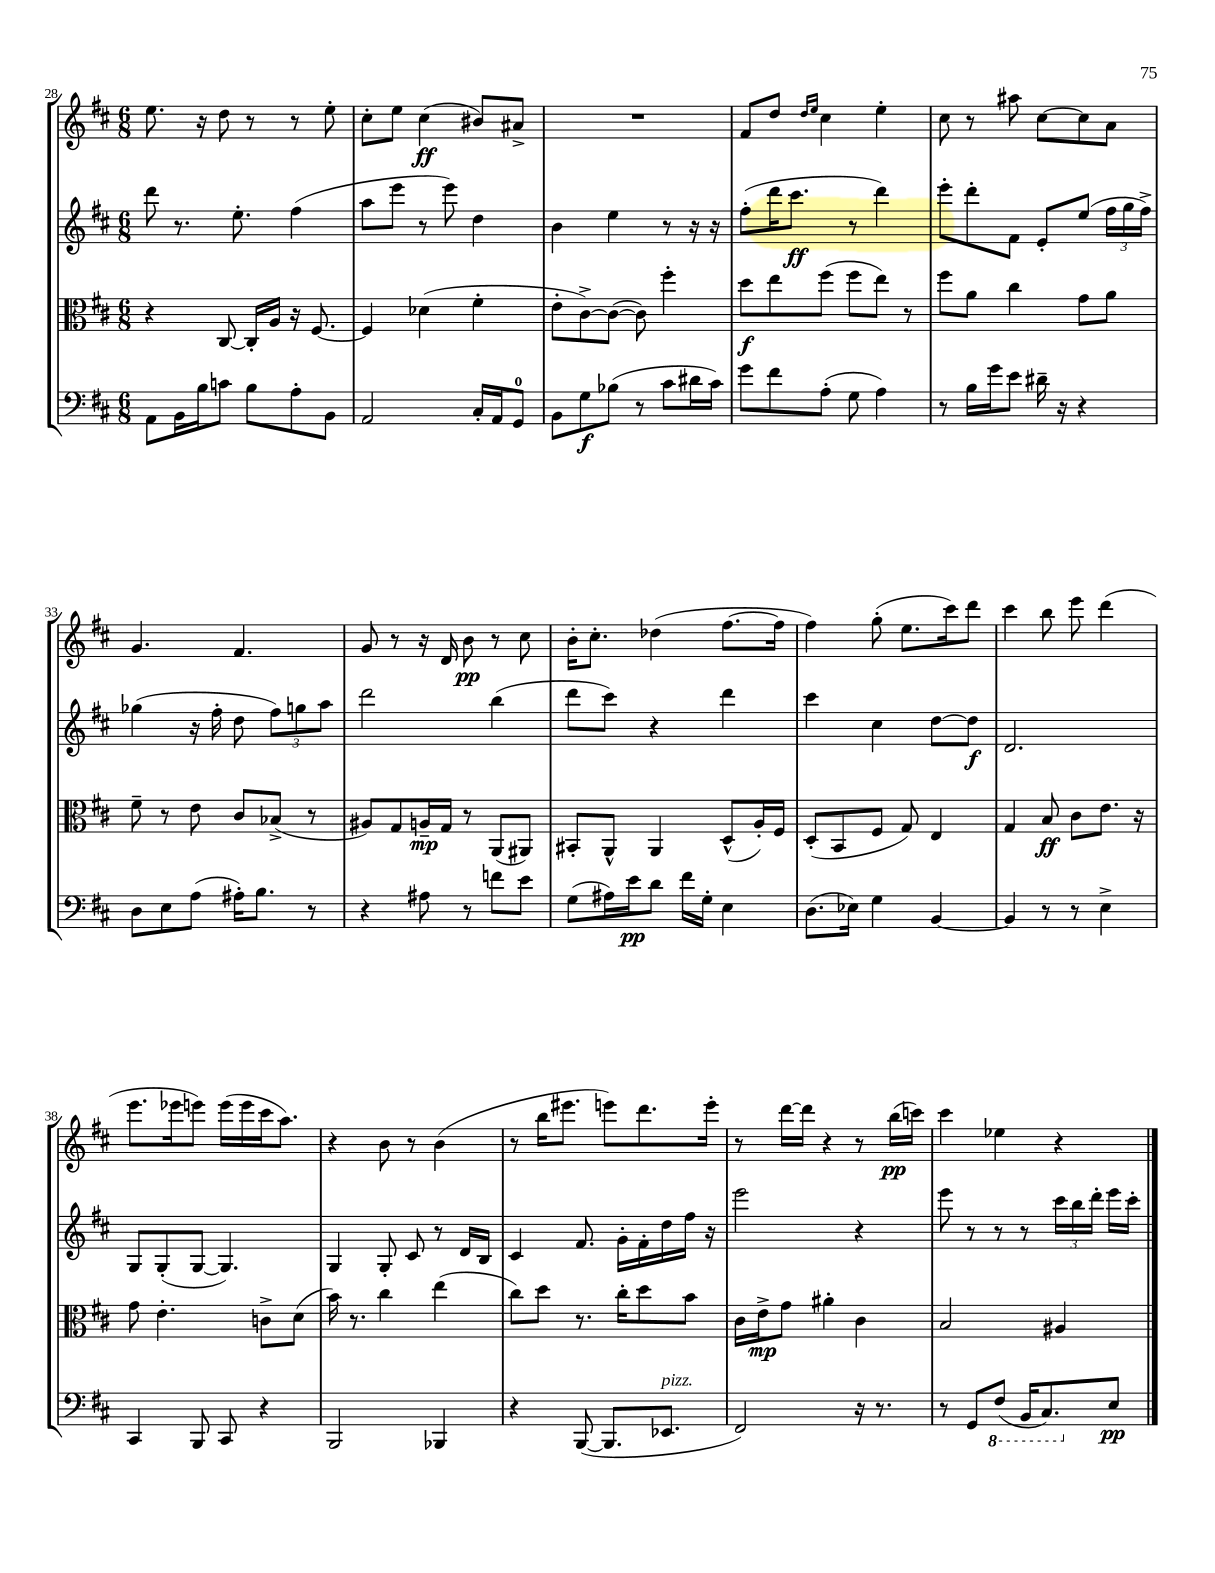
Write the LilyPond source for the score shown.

<<
\new StaffGroup <<
\new Staff = "s0" {
    \clef treble \key d \major \numericTimeSignature \time 6/8
    \autoBeamOff e''8. r16 d''8 r8 r8 e''8-. |
    cis''8[-. e''8] cis''4\ff( bis'8[) ais'8]-> |
    R2. |
    fis'8[ d''8] \grace { d''16[ e''16] } cis''4 e''4-. |
    cis''8 r8 ais''8 cis''8[~ cis''8 a'8] |
    g'4. fis'4. |
    g'8 r8 r16 d'16 b'8\pp r8 cis''8 |
    b'16[-. cis''8.]-. des''4( fis''8.[~ fis''16] |
    fis''4) g''8-.( e''8.[ cis'''16) d'''8] |
    cis'''4 b''8 e'''8 d'''4( |
    e'''8.[ ees'''16 e'''8]) e'''16[( e'''16 cis'''16 a''8.]) |
    r4 b'8 r8 b'4( |
    r8 b''16[ eis'''8.] e'''8[) d'''8. e'''16]-. |
    r8 d'''16[~ d'''16] r4 r8 b''16[\pp( c'''16]) |
    cis'''4 ees''4 r4 \bar "|." |
}
\new Staff = "s1" {
    \clef treble \key d \major \numericTimeSignature \time 6/8
    \autoBeamOff d'''8 r8. e''8.-. fis''4( |
    a''8[ e'''8] r8 e'''8) d''4 |
    b'4 e''4 r8 r16 r16 |
    fis''8[-.( d'''16 cis'''8.]\ff r8 d'''4) |
    e'''8[-. d'''8-. fis'8] e'8[-. e''8]( \tuplet 3/2 { fis''16[ g''16 fis''16]->) } |
    ges''4( r16 fis''16-. d''8 \tuplet 3/2 { fis''8[) g''8 a''8] } |
    d'''2 b''4( |
    d'''8[ cis'''8]) r4 d'''4 |
    cis'''4 cis''4 d''8[~ d''8]\f |
    d'2. |
    g8[ g8-.( g8]~ g4.) |
    g4 g8-. cis'8 r8 d'16[ b16] |
    cis'4 fis'8. g'16[-. fis'16-. d''16 fis''16] r16 |
    e'''2 r4 |
    e'''8 r8 r8 r8 \tuplet 3/2 { cis'''16[ b''16 d'''16]-. } e'''16[ cis'''16]-. \bar "|." |
}
\new Staff = "s2" {
    \clef alto \key d \major \numericTimeSignature \time 6/8
    \autoBeamOff r4 cis8~ cis16[-. a16] r16 fis8.~ |
    fis4 des'4( fis'4-. |
    e'8[-. cis'8~->) cis'8]~( cis'8) fis''4-. |
    d''8[\f e''8 fis''8]( fis''8[ e''8]) r8 |
    fis''8[ a'8] cis''4 g'8[ a'8] |
    fis'8-- r8 e'8 cis'8[ bes8]->( r8 |
    ais8[) g8 a16--\mp g16] r8 a,8[( ais,8]) |
    bis,8[-. a,8]-^ a,4 d8[-^( a16-.) fis16] |
    d8[-.( b,8 fis8] g8) e4 |
    g4 b8\ff cis'8[ e'8.] r16 |
    g'8 e'4.-. c'8[-> d'8]( |
    b'16) r8. cis''4 e''4( |
    cis''8[) d''8] r8. cis''16[-. d''8 b'8] |
    cis'16[ e'16->\mp g'8] ais'4-. cis'4 |
    b2 ais4 \bar "|." |
}
\new Staff = "s3" {
    \clef bass \key d \major \numericTimeSignature \time 6/8
    \autoBeamOff a,8[ b,16 b16 c'8] b8[ a8-. b,8] |
    a,2 cis16[-. a,16 g,8]-0 |
    b,8[ g8\f bes8]( r8 cis'8[ dis'16 cis'16]) |
    g'8[ fis'8 a8]-.( g8 a4) |
    r8 b16[ g'16 e'8] dis'16-- r16 r4 |
    d8[ e8 a8]( ais16[-.) b8.] r8 |
    r4 ais8 r8 f'8[ e'8] |
    g8[( ais16) e'16\pp d'8] fis'16[ g16]-. e4 |
    d8.[( ees16]) g4 b,4~ |
    b,4 r8 r8 e4-> |
    cis,4 b,,8 cis,8 r4 |
    b,,2 bes,,4 |
    r4 b,,8~( b,,8.[ ees,8.]^\markup { \italic "pizz." } |
    fis,2) r16 r8. |
    r8 g,8[ \ottava #-1 fis,8]( b,,16[ cis,8.) \ottava #0 e8]\pp \bar "|." |
}
>>
>>
\layout { \context { \Score currentBarNumber = #28 } }
